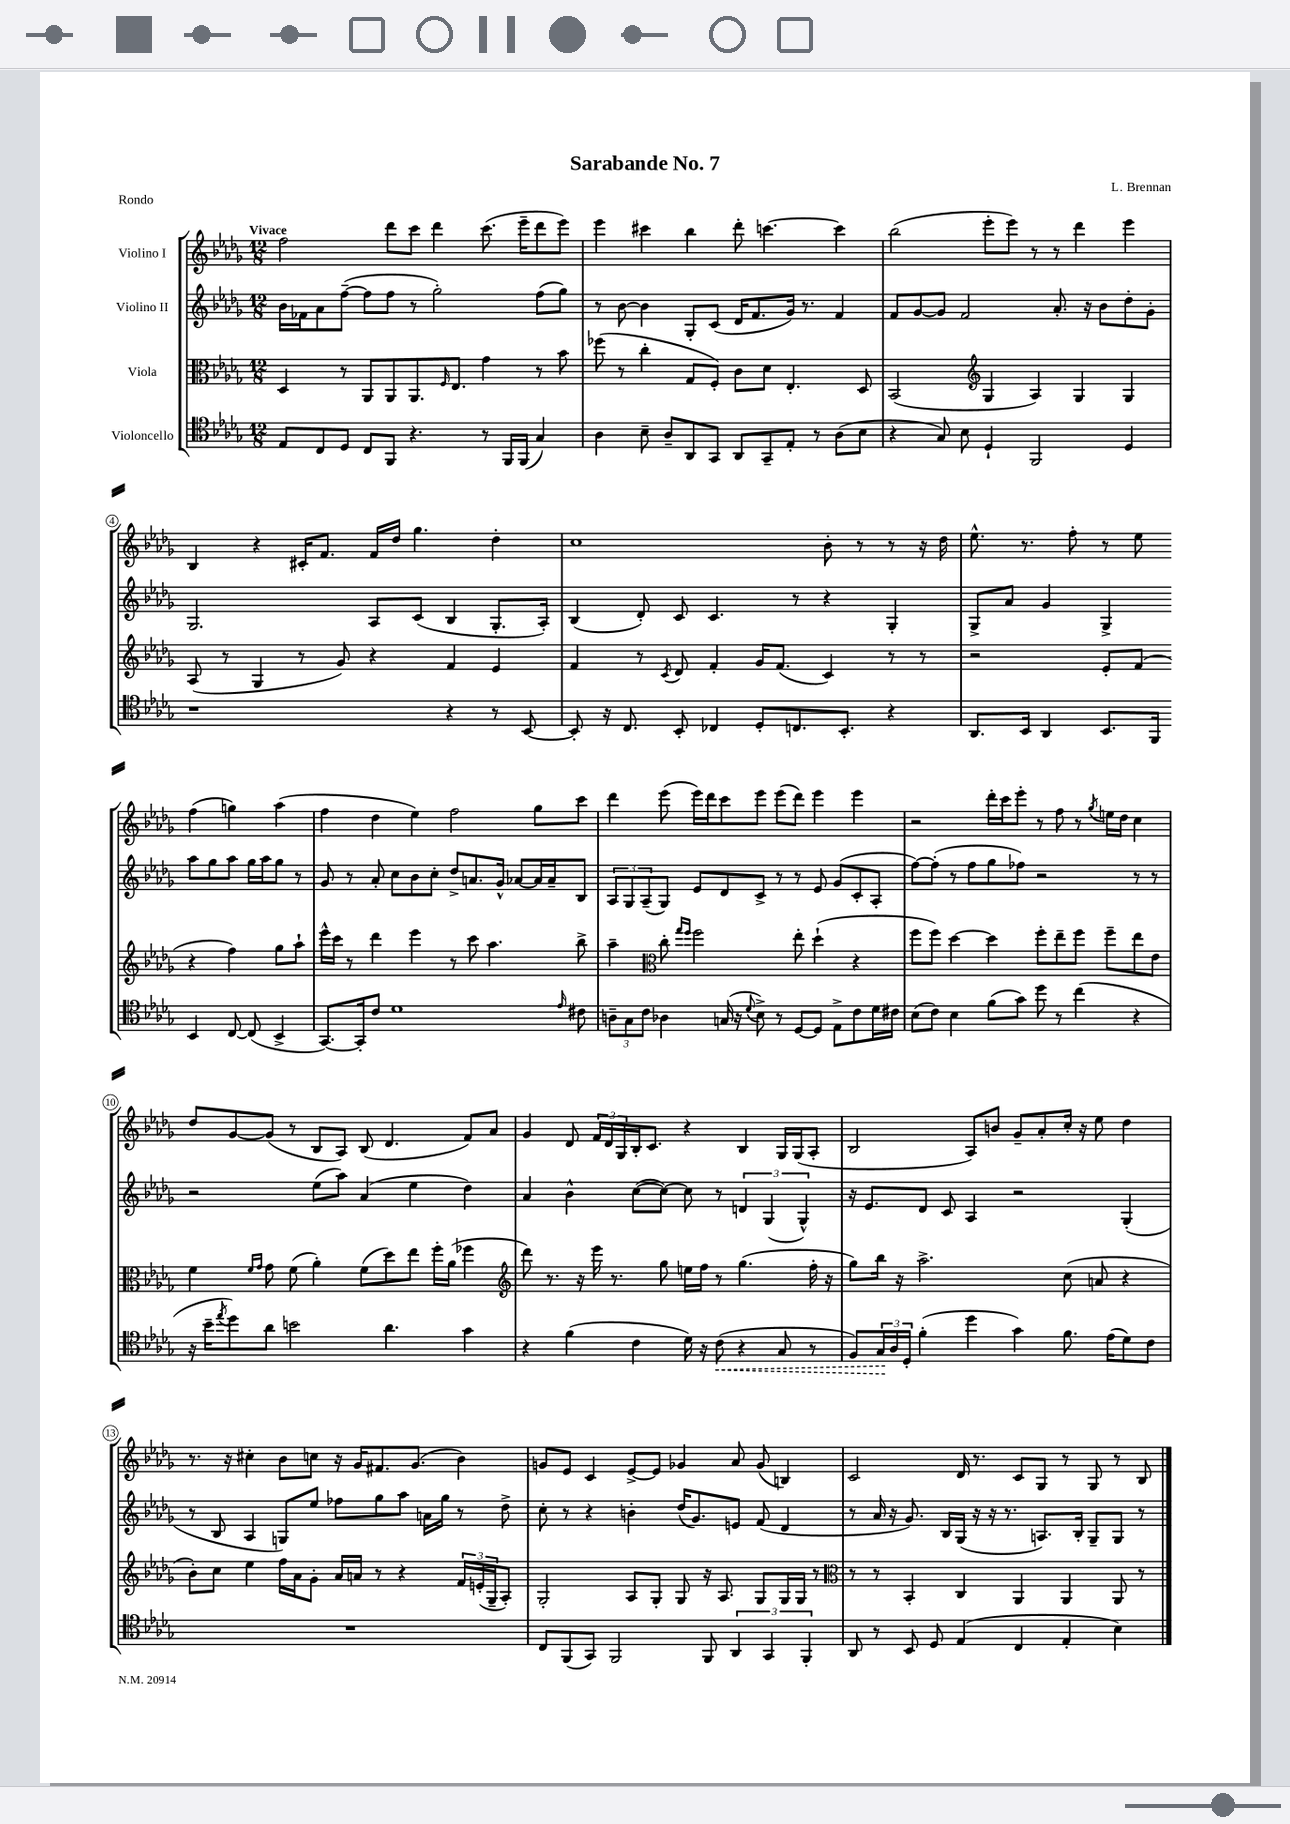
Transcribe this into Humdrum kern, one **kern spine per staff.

**kern	**kern	**kern	**kern
*staff4	*staff3	*staff2	*staff1
*clefC4	*clefC3	*clefG2	*clefG2
*k[b-e-a-d-g-]	*k[b-e-a-d-g-]	*k[b-e-a-d-g-]	*k[b-e-a-d-g-]
*M12/8	*M12/8	*M12/8	*M12/8
8E-	4D-	16b-	2ff
.	.	16f-	.
8C	.	8a-	.
8D-	8r	([8ff~	.
8C	8AA-	8ff]	.
8FF	8AA-	8ff	8ddd-
4.r	8.AA-	8r	8ccc
.	.	2gg-')	4ddd-
.	16qqF	.	.
.	8.E-	.	.
8r	4g-	.	(8.ccc
16FF	.	.	.
(16FF	.	.	16eee-~
4G-)	8r	(8ff	8ddd-
.	8b-	8gg-)	8eee-)
=	=	=	=
4A-	(8ff-	8r	4eee-
.	8r	[8b-	.
8B-~	4cc'	4b-]	4ccc#
8A-~	.	.	.
8AA-	8G-	8G-'	4bb-
8GG-	8F')	(8c	.
8AA-	8c	16d-	8ddd-'
.	.	8.f	.
8GG-~	8d-	.	[4.ccc
8E-'	4.E-'	16g-)	.
.	.	8.r	.
8r	.	.	.
(8A-	.	4f	4ccc]
8B-	8D-	.	.
=	=	=	=
4r	(2BB-	8f	(2bb-
.	.	[8g-	.
8G-)	.	8g-]	.
8B-	.	2f	.
*	*clefG2	*	*
4D-`	4G-	.	8eee-'
.	.	.	8eee-)
2FF	4A-)	.	8r
.	.	8.a-'	8r
.	4G-	.	4ddd-
.	.	16r	.
.	.	8b-	.
4D-	4G-	8dd-'	4eee-
.	.	8g-'	.
=	=	=	=
1r	(8A-	2.G-	4B-
.	8r	.	.
.	4G-	.	4r
.	8r	.	16c#'
.	.	.	8.f
.	8g-)	.	.
.	4r	8A-	16f
.	.	.	16dd-
.	.	(8c	4.gg-
4r	4f	4B-	.
8r	4e-	8.G-'	4dd-'
[8BB-	.	.	.
.	.	16A-')	.
=	=	=	=
8BB-']	4f	(4B-	1cc
16r	.	.	.
8.C	.	.	.
.	8r	8d-')	.
.	8qc	.	.
8BB-'	8d-	8c	.
4C-	4f'	4.c	.
8D-'	16g-	.	.
.	(8.f	.	.
8.C	.	8r	.
.	4c)	4r	8b-'
8.BB-'	.	.	.
.	.	.	8r
4r	8r	4G-'	8r
.	8r	.	16r
.	.	.	16dd-
=	=	=	=
8.AA-	2r	8G-^	8.ee-^^
.	.	8a-	.
16BB-	.	.	8.r
4AA-	.	4g-	.
.	.	.	8ff'
8.BB-	8e-'	4G-^	8r
.	(8f	.	8ee-
16FF	.	.	.
4BB-	4r	8aa-	(4ff
.	.	8gg-	.
[8C	4ff)	8aa-	4gg)
(8C]	.	16gg-	.
.	.	16aa-	.
4BB-^	8gg-	8gg-	(4aa-
.	8aa-`	8r	.
=	=	=	=
[8.GG-)	16eee-^^	8g-	4ff
.	16ccc	.	.
.	8r	8r	.
16GG-']	.	.	.
8c	4ddd-	8a-'	4dd-
1d-	.	8cc	.
.	4eee-	8b-	4ee-)
.	.	8cc'	.
.	8r	8dd-^	2ff
.	8ccc	8.a	.
.	4.aa-	.	.
.	.	16g-^^	.
.	.	[8a-	.
.	.	16a-]	8gg-
.	.	16a-~	.
16qqe-	.	.	.
8c#	8bb-^	8B-	8ccc
=	=	=	=
12A~	4aa-~	12A-	4ddd-
12G-	.	12G-	.
12c	.	(12A-~	.
*	*clefC3	*	*
4A-	8cc'	8G-)	(8eee-
.	16qqgg-	.	.
.	16qqff	.	.
.	2ff	8e-	16eee-)
.	.	.	16ddd-
(16G	.	8d-	8ccc
16r	.	.	.
8qqd-	.	.	.
8B-^)	.	8c^	8eee-
8r	.	8r	(8eee-
[8D-	8ee-'	8r	8ddd-)
8D-]	(4dd-`	8e-	4eee-
8E-^	.	(8g-	.
8c	4r	8c'	4eee-
16d-	.	8A-'	.
16c#	.	.	.
=	=	=	=
(8B-	8ff	[8ff)	2r
8c)	8ff)	(8ff']	.
4B-	[4dd-	8r	.
.	.	8ff	.
(8f	4dd-]	8gg-	16ddd-'
.	.	.	16ccc
8g-)	.	8ff-)	8eee-'
8dd-	8ff'	2r	8r
8r	8ee-~	.	8ff
(4cc	8ff	.	8r
.	.	.	8qgg-
.	8ff~	.	16ee
.	.	.	16dd-
4r	8ee-	8r	4cc
.	8e-	8r	.
=	=	=	=
16r	4f	2r	8dd-
16b-~	.	.	.
8qee-	.	.	.
8dd-)	.	.	[8g-
.	16qqf	.	.
.	16qqg-	.	.
8a-	8g-	.	(8g-]
2b	(8f	.	8r
.	4a-')	(8ee-	8B-
.	.	8aa-)	8A-)
.	(8f	(4a-	(8B-
4.a-	8dd-)	.	4.d-
.	8ee-	4ee-	.
.	16ff'	.	.
.	(16a-	.	.
4g-	4ff-	4dd-)	8f)
.	.	.	8a-
=	=	=	=
*	*clefG2	*	*
4r	8ddd-)	4a-	4g-
.	8.r	.	.
(4f	.	4b-^^	8d-
.	16r	.	.
.	16eee-	.	24f
.	.	.	24d-
.	8.r	.	.
.	.	.	24G-
4c	.	([8cc	16B-'
.	.	.	8.c
.	8gg-	8cc_)	.
16d-)	16ee	8cc]	4r
16r	16ff	.	.
(8c	8r	8r	.
4r	(4.gg-	6d	4B-
.	.	(6G-	.
8G-	.	.	16G-
.	.	.	(16G-
.	.	6G-^^)	.
8r	16ff'	.	8A-'
.	16r	.	.
=	=	=	=
8F)	8gg-)	16r	2B-
.	.	8.e-	.
24G-	16bb-	.	.
24A-	.	.	.
.	16r	.	.
24D-'	.	.	.
(4f'	2.aa-^	8d-	.
.	.	8c	.
4dd-	.	4A-	8A-)
.	.	.	8b
4g-)	.	2r	8g-~
.	.	.	8a-'
8.f	(8cc	.	16cc'
.	.	.	16r
.	8a	.	8ee-
(16e-	.	.	.
8d-)	4r	(4G-'	4dd-
8c	.	.	.
=	=	=	=
1.r	8b-')	8r	8.r
.	8cc	8B-	.
.	.	.	16r
.	4ee-	4A-	4cc#'
.	16ff	8G)	8b-
.	16a-	.	.
.	8g-'	8ee-	8cc
.	16a-	8ff-	16r
.	16a	.	16g-
.	8r	8gg-	8.f#
.	4r	8aa-	.
.	.	.	(8.g-
.	.	16a	.
.	.	16gg-	.
.	24f	8r	4b-)
.	(24e'	.	.
.	24G-~	.	.
.	8A-')	8dd-^	.
=	=	=	=
8C	2G-'	8cc'	8g
(8FF	.	8r	8e-
8GG-)	.	4r	4c
2FF	.	.	.
.	8A-	4b'	[8e-^
.	8G-'	.	8e-]
.	8G-	(16dd-	4g-
.	.	8.g-)	.
8FF	16r	.	.
.	8.A-	.	.
6AA-	.	8e	8a-
.	8G-	(8f	(8g-
6GG-	.	.	.
.	16G-	4d-	4B)
.	16G-	.	.
6FF'	.	.	.
.	8r	.	.
=	=	=	=
*	*clefC3	*	*
8AA-	8r	8r	2c
8r	8r	16a-	.
.	.	16r	.
8BB-	4BB-'	8.g-)	.
8D-	.	.	.
.	.	16B-	.
(4E-	4C	(16G-	16d-
.	.	16r	8.r
.	.	16r	.
.	.	8.r	.
4C	4AA-	.	8c
.	.	8.A)	8G-
4E-'	4AA-	.	8r
.	.	16B-'	.
.	.	8G-~	8G-
4B-)	8AA-	8G-	8r
.	8r	8r	8B-
==	==	==	==
*-	*-	*-	*-
